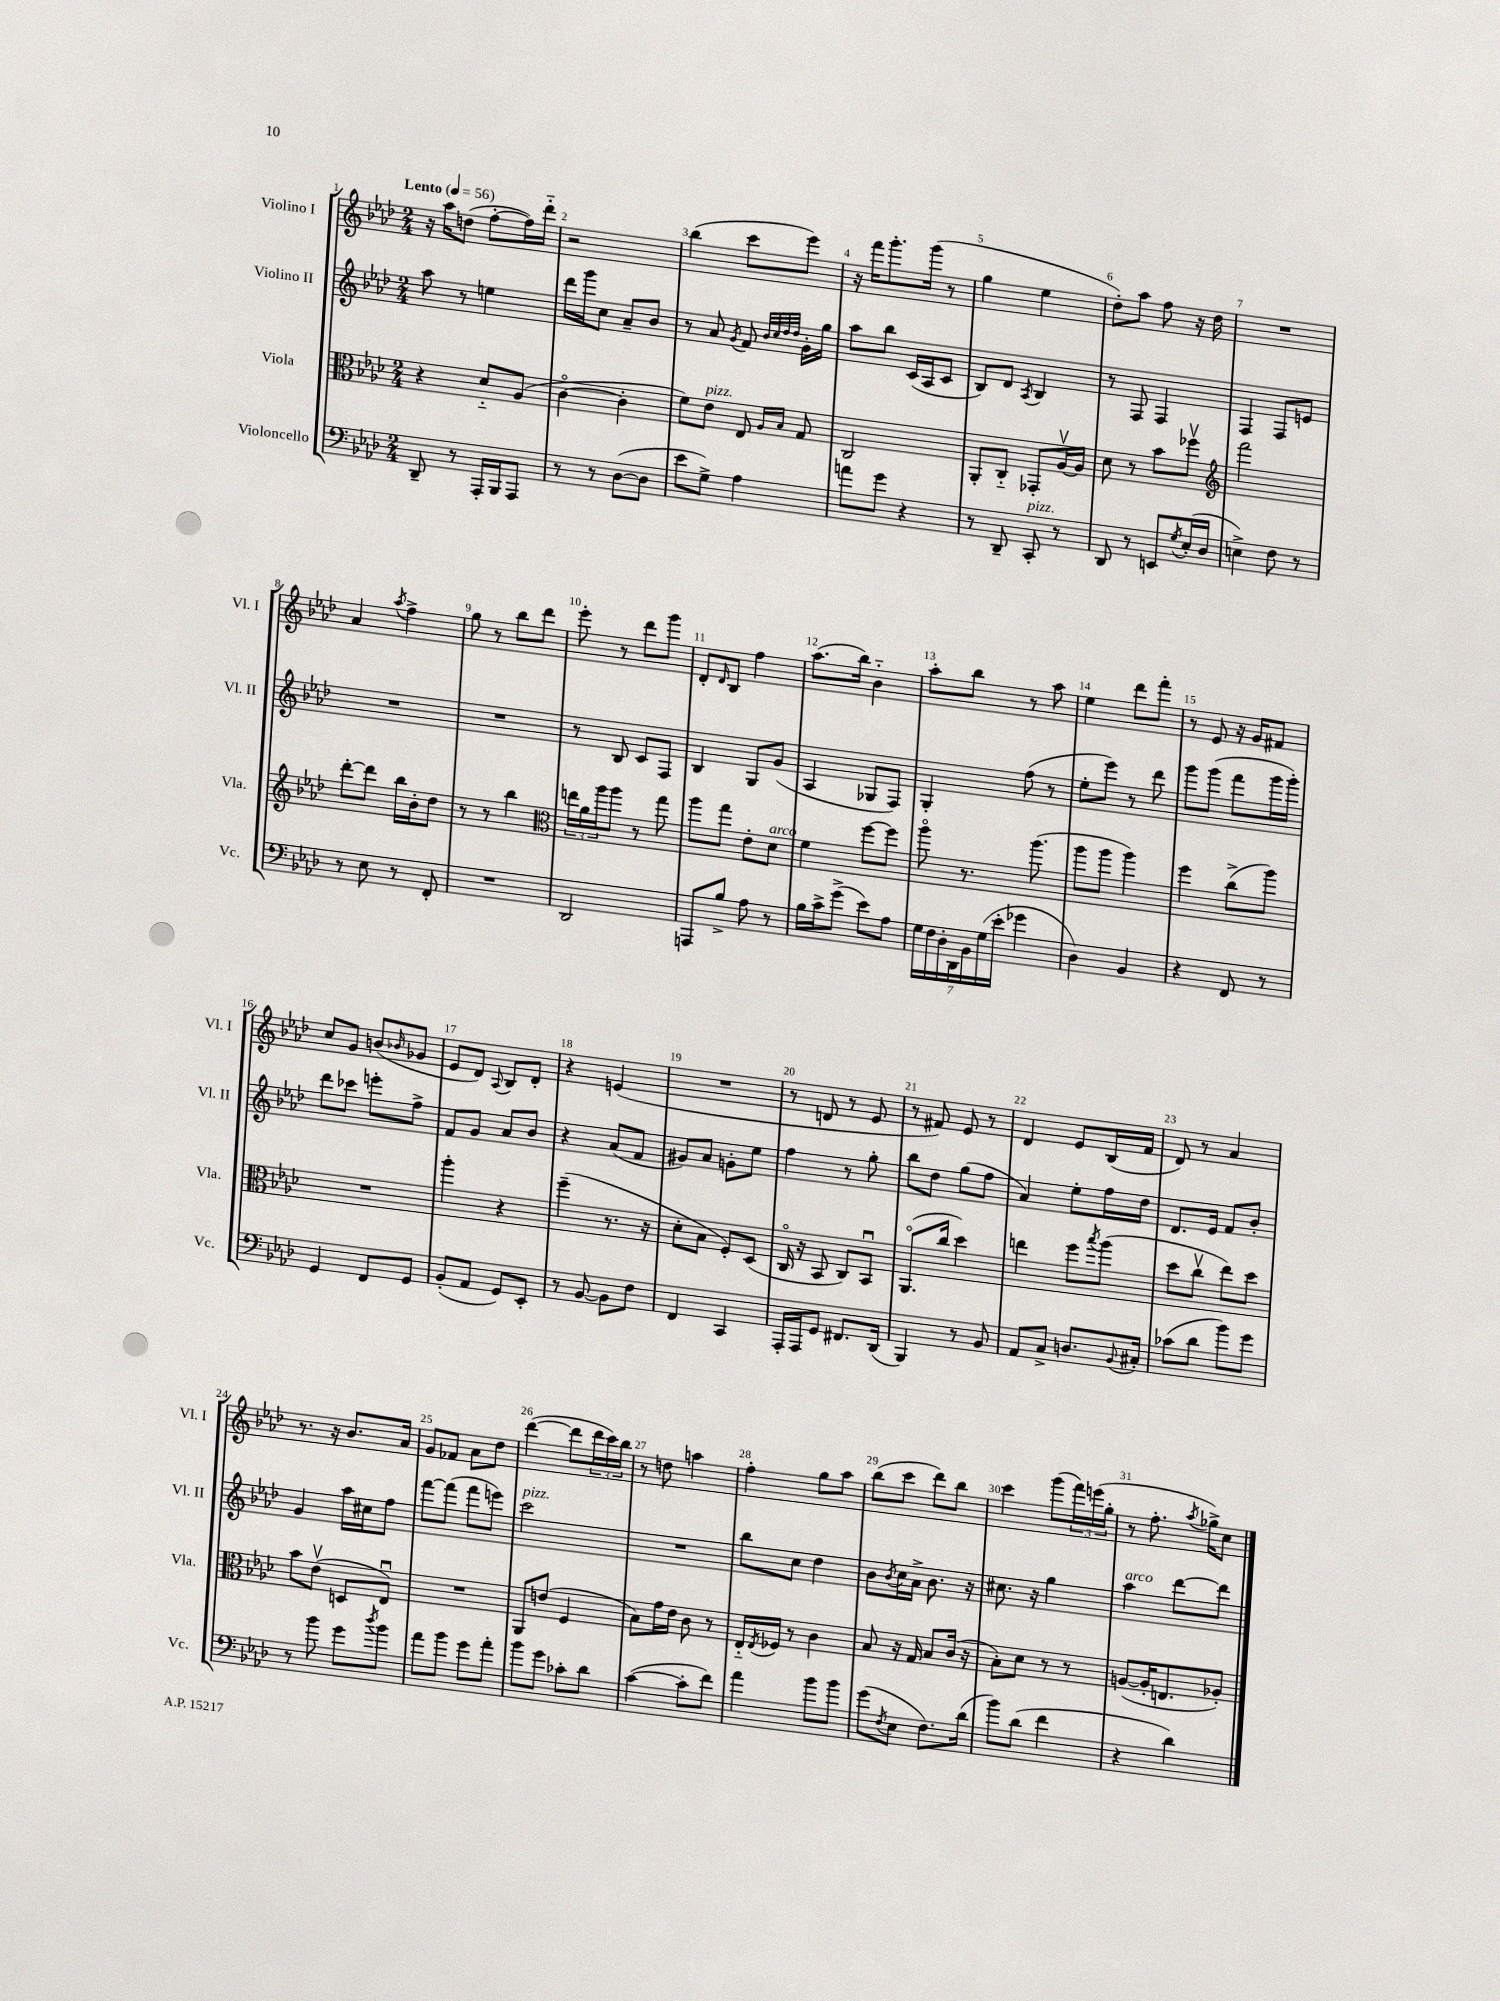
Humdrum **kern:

**kern	**kern	**kern	**kern
*part4	*part3	*part2	*part1
*staff4	*staff3	*staff2	*staff1
*I"Violoncello	*I"Viola	*I"Violino II	*I"Violino I
*I'Vc.	*I'Vla.	*I'Vl. II	*I'Vl. I
*clefF4	*clefC3	*clefG2	*clefG2
*k[b-e-a-d-]	*k[b-e-a-d-]	*k[b-e-a-d-]	*k[b-e-a-d-]
*M2/4	*M2/4	*M2/4	*M2/4
*MM56	*MM56	*MM56	*MM56
=1	=1	=1	=1
!	!	!	!LO:TX:a:B:t=Lento
8DD-~/	4r	8aa-\	16r
.	.	.	16aa-\KL
8r	.	8r	(8ddn\J
16AAA-'/LL	8d-/L	4een\	[8ff'\L
16BBB-/J	.	.	.
8AAA-/J	(8A-/J	.	16ff\L])
.	.	.	16ddd-\JJ
=2	=2	=2	=2
8r	[4c\	16ddd-\LL	2r
.	.	16ggg\J	.
8r	.	8cc\J	.
([8D-\L	4c'\]	8a-~/L	.
8D-\J]	.	8b-/J	.
=3	=3	=3	=3
8e-\L	8f\L)	8r	(4bb-\
!	!LO:TX:a:i:t=pizz.	!	!
8G^\J)	8e-\J	8a-/	.
.	.	8qg/	.
4A-\	8E-/	8f/	8ccc\L
.	.	32qqb-/LLL	.
.	.	32qqcc/	.
.	16qqA-/LL	32qqdd-/	.
.	16qqB-/JJ	32qqdd-/JJJ	.
.	8G/	16g'\LL	8eee-\J)
.	.	16gg\JJ	.
=4	=4	=4	=4
8an\L	2C/	8aa-\L	16r
.	.	.	16fff\KL
8g\J	.	8bb-\J	8.ggg'\
4r	.	(16c/LL	.
.	.	16A-/J	(16ggg\Jk
.	.	8c/J	8r
=5	=5	=5	=5
8r	8AA-'/L	8B-/L)	4gg\
8DD-~/	8C/J	8d-/J	.
.	.	8qA-/	.
!LO:TX:a:i:t=pizz.	!	!	!
8CC'/	8GG-X'/L	4B-/	4ee-\
8r	[16A-v/L	.	.
.	16A-/JJ]	.	.
=6	=6	=6	=6
8DD-/	8d-\	8r	8dd-'\L)
8r	8r	8F/	8aa-\J
8EEn/L	8b-\L	4F/	8ff\
8qG/	.	.	.
(16E-'/L	8ff-Xv\J	.	16r
16D-/JJ	.	.	16dd-\
=7	=7	=7	=7
*	*clefG2	*	*
4En^\)	2fff\	4F/	2r
8F\	.	8F/L	.
8r	.	8en/J	.
!!LO:LB:g=z
=8	=8	=8	=8
8r	[8ddd-'\L	2r	4a-/
8E-\	8ddd-\J]	.	.
.	.	.	8qaa-/
8r	16bb-\LL	.	4ff^\
.	16b-'\J	.	.
8FF'/	8dd-\J	.	.
=9	=9	=9	=9
2r	8r	2r	8gg\
.	8r	.	8r
.	4bb-\	.	8bb-\L
.	.	.	8ddd-\J
=10	=10	=10	=10
*	*clefC3	*	*
2DD-/	24een\LL	8r	8eee-'\
.	24a-\	.	.
.	24aa-\J	.	.
.	8aa-\J	8B-/	8r
.	8r	8c/L	8ddd-\L
.	8gg\	8F/J	8ggg\J
=11	=11	=11	=11
8AAAn/L	8aa-\L	4B-/	8d-'/L
.	.	.	16qqd-/
8B-^/J	8gg\J	.	8B-/J
8A-\	8e-'\L	8G/L	4ff\
!	!LO:TX:a:i:t=arco	!	!
8r	8d-\J	(8g/J	.
=12	=12	=12	=12
16B-\LL	4f\	4A-/	(8.aa-\L
16c^\J	.	.	.
(8g^\J	.	.	.
.	.	.	16bb-\Jk)
8e-\L)	[8ff\L	8G-X/L	4b-\
8A-\J	8ff\J]	8F/J)	.
=13	=13	=13	=13
28G\LL	8aa-\	4G'/	8aa-'\L
28F\	.	.	.
28D-'\	.	.	.
28DD-\	.	.	.
.	8.r	.	8bb-\J
28BB-\	.	.	.
(28G\	.	.	.
28e-'\JJ	.	.	.
4g-X\	.	(8ff\	8r
.	(8.aa-\	.	.
.	.	8r	8aa-\
=14	=14	=14	=14
4D-\)	8aa-\L	8ee-'\L	4ee-\
.	8aa-\J	8eee-\J)	.
4BB-/	4aa-\)	8r	8ddd-\L
.	.	8ddd-\	8fff'\J
=15	=15	=15	=15
4r	4ff\	8ggg\L	8r
.	.	(8ggg\J	8e-/
8FF/	(8cc^\L	8fff\L	16r
.	.	.	16g/KL
8r	8aa-\J)	16ggg\L	8f#X/J
.	.	16ggg'\JJ)	.
!!LO:LB:g=z
=16	=16	=16	=16
4GG/	2r	8ddd-\L	8cc/L
.	.	8ccc-X\J	8g/J
8FF/L	.	8eeen'\L	(8bn/L
.	.	.	16qqb-X/
8GG/J	.	8ff^\J	8g-X/J
=17	=17	=17	=17
(8BB-'/L	4aa-'\	8f/L	8e-/L
8AA-/J	.	8g/J	8d-/J)
.	.	.	8qqA-/
8GG/L)	4r	8a-/L	8B-/L
8EE-'/J	.	8b-/J	8d-'/J
=18	=18	=18	=18
8r	(4ff~\	4r	4r
[8BB-/	.	.	.
8BB-\L]	8.r	(8a-/L	(4en/
8F\J	.	8f/J	.
.	16r	.	.
=19	=19	=19	=19
4FF/	8d-'\L	8g#X/L)	2r
.	8B-\J	8a-/J	.
4CC/	8F'/L)	8gn'\L	.
.	(8D-/J	8ee-\J	.
=20	=20	=20	=20
16AAA-'/LL	16C/	4ff\	8r
16AAA-/J	16r	.	.
8GG/J	8BB-/	.	8dn/
8.FF#X/L	8C/L)	8r	8r
.	8BB-u/J	8gg'\	8e-/
(16DD-/Jk	.	.	.
=21	=21	=21	=21
4BBB-/)	(8.AA-/L	8bb-\L	8r
.	.	8dd-\J	8f#X/)
.	16cc/Jk	.	.
8r	4dd-\)	(8gg\L	8e-/
8BB-/	.	8ff\J	8r
=22	=22	=22	=22
8AA-/L	4een\	4a-/)	4d-/
8C^/J	.	.	.
8.Dn/L	8ff\L	8ee-'\L	8e-/L
.	8qbb-/	.	.
.	(8aa-\J	16ff\L	(16B-/L
8qqBB-/	.	.	.
16C#X'/Jk	.	16dd-\JJ	16f/JJ
=23	=23	=23	=23
(8c-X\L	8dd-\L	8.d-/L	8d-/)
8d-\J	8ccv\J	.	8r
.	.	16e-/Jk	.
8b-\L)	8ee-\L)	8f/L	4a-/
8g\J	8dd-\J	8b-'/J	.
!!LO:LB:g=z
=24	=24	=24	=24
8r	8b-\L	4g/	8.r
8b-\	(8e-v\J	.	.
.	.	.	16r
8g\L	8Dn/L	16aa-\LL	8.b-/L
.	.	16cc#X\J	.
8qdd-/	.	.	.
8b-\J	8E-u/J)	8ff\J	.
.	.	.	16a-/Jk
=25	=25	=25	=25
8a-\L	2r	[8fff\L	8g/L
8b-\J	.	(8fff\J]	8f-X/J
8g\L	.	8fff\L	8a-\L
8a-'\J	.	8eeen\J)	8dd-\J
=26	=26	=26	=26
!	!	!LO:TX:a:i:t=pizz.	!
8b-\L	8AA-/L	2ccc\	([4ddd-\
8g\J	(8en/J	.	.
8c-X'\L	4F/	.	8ddd-\L]
8d-\J	.	.	24ddd-\L
.	.	.	24ccc\)
.	.	.	24bb-\JJ
=27	=27	=27	=27
([4c\	8B-\L)	2r	8r
.	16g\L	.	8ddn\
.	16e-\JJ	.	.
8c'\L]	8c\	.	4aan\
8f\J)	8r	.	.
=28	=28	=28	=28
4a-\	16E-/LL	8bb-\L	4ff'\
.	8qE-/	.	.
.	16F-X/JJ	.	.
.	8r	8cc\J	.
8b-\L	4c\	4dd-\	8gg\L
8b-\J	.	.	8aa-\J
=29	=29	=29	=29
(8g\L	8B-/	8b-\L	(8bb-\L
8qF/	.	8qb-/	.
8E-\J	16r	16cc\L	8ccc\J
.	16G/	16a-^\JJ	.
8.F\L)	8B-/L	8.b-\	8ddd-\L)
.	(16c/Jk	.	8bb-\J
(16d-\Jk	16r	16r	.
=30	=30	=30	=30
8b-\L)	8B-'\L)	8.cc#X\	4ccc\
(8d-\J	8d-\J	.	.
.	.	16r	.
4f\	8r	4gg\	(8ggg\L
.	8r	.	24fff\L)
.	.	.	(24eeen\
.	.	.	24gg'\JJ
=31	=31	=31	=31
!	!	!LO:TX:a:i:t=arco	!
4r	([8An/L	4aa-\	8r
.	16A'/K]	.	8.ff'\
.	8.En/	.	.
4d-\)	.	[8ddd-\L	.
.	.	.	8qaa-/
.	.	.	16gg-X^\KL)
.	8A-X'/J)	8ddd-\J]	8cc\J
==	==	==	==
*-	*-	*-	*-
